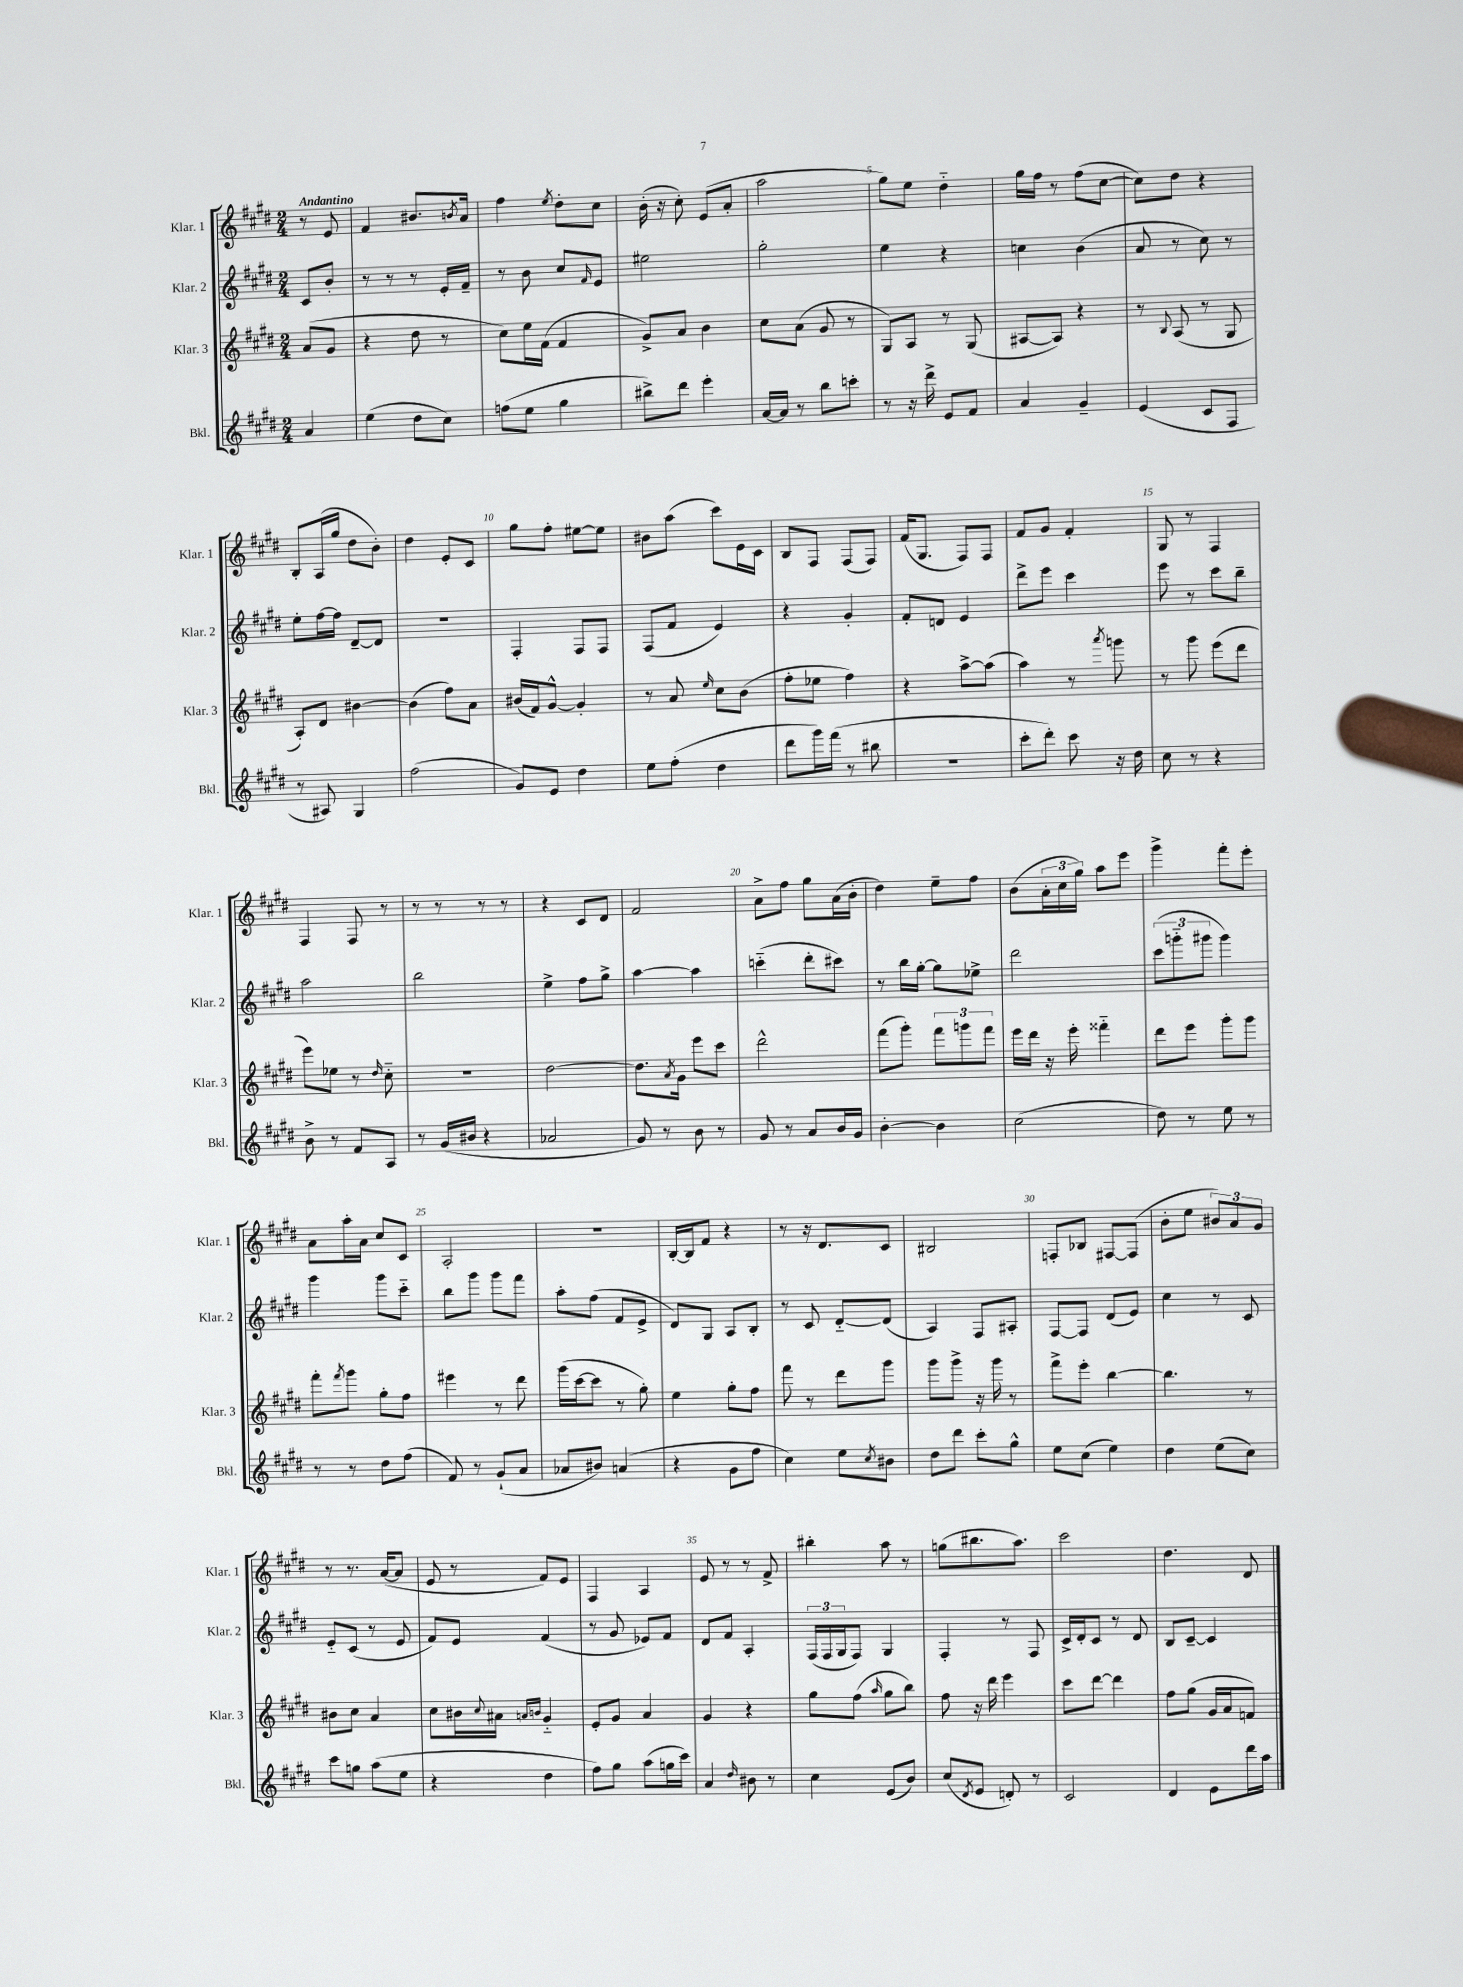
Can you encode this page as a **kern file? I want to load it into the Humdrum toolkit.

**kern	**kern	**kern	**kern
*part4	*part3	*part2	*part1
*staff4	*staff3	*staff2	*staff1
*I"Bkl.	*I"Klar. 3	*I"Klar. 2	*I"Klar. 1
*I'Bkl.	*I'Klar. 3	*I'Klar. 2	*I'Klar. 1
*clefG2	*clefG2	*clefG2	*clefG2
*k[f#c#g#d#]	*k[f#c#g#d#]	*k[f#c#g#d#]	*k[f#c#g#d#]
*M2/4	*M2/4	*M2/4	*M2/4
=	=	=	=
!	!	!	!LO:TX:a:B:t=Andantino
4a/	(8a/L	8c#/L	8r
.	8g#/J	8b'/J	8e/
=1	=1	=1	=1
(4ee\	4r	8r	4f#/
.	.	8r	.
8dd#\L	8dd#\	8r	8.b#X/L
8cc#\J)	8r	16e'/LL	.
.	.	.	8qbn/
.	.	16f#~/JJ	16a/Jk
=2	=2	=2	=2
(8ffn\L	8cc#\L)	8r	4ff#\
8ee\J	16ee\L	8b\	.
.	(16f#\JJ	.	.
.	.	.	8qee/
4gg#\	4f#/	8cc#/L	8dd#'\L
.	.	16qqf#/	.
.	.	8e/J	8cc#\J
=3	=3	=3	=3
8bb#X^\L)	8g#^/L)	2ee#X\	(16b'\
.	.	.	16r
8ddd#\J	8a/J	.	8cc#'\)
4eee'\	4b\	.	(8e/L
.	.	.	8a'/J
=4	=4	=4	=4
[16a/LL	8cc#\L	2gg#'\	2aa\
16a/JJ]	.	.	.
8r	(8a\J	.	.
8bb\L	8g#/	.	.
8cccn'\J	8r	.	.
=5	=5	=5	=5
8r	8G#/L)	4ee\	8gg#\L)
16r	8A/J	.	8ee\J
16ddd#^\	.	.	.
8e/L	8r	4r	4dd#\
8f#/J	(8G#/	.	.
=6	=6	=6	=6
4a/	[8A#X/L	4ccn\	16gg#\LL
.	.	.	16ff#\JJ
.	8A#/J])	.	8r
4g#~/	4r	(4b\	(8ff#\L
.	.	.	[8cc#\J
=7	=7	=7	=7
(4e/	8r	8a/	8cc#\L])
.	8qqB/	.	.
.	(8A/	8r	8dd#\J
8c#/L	8r	8cc#\)	4r
8F#/J	8G#/	8r	.
!!LO:LB:g=z
=8	=8	=8	=8
8r	8A'/L)	8ee'\L	8B'/L
8A#X/)	8d#/J	[16ff#\L	(16A/L
.	.	16ff#\JJ]	16gg#/JJ
4G#/	[4b#X\	[8d#~/L	8dd#\L
.	.	8d#/J]	8b'\J)
=9	=9	=9	=9
(2ff#\	(4b#\]	2r	4dd#\
.	8ff#\L)	.	8e'/L
.	8a\J	.	8c#/J
=10	=10	=10	=10
8g#/L)	(16b#X/LL	4F#'/	8gg#\L
.	16f#/J)	.	.
8e/J	[8g#^^/J	.	8ff#'\J
4dd#\	4g#'/]	8F#/L	[8ee#X\L
.	.	8F#/J	8ee#\J]
=11	=11	=11	=11
8ee\L	8r	(8F#/L	8b#X\L
(8ff#'\J	8a/	8f#/J	(8aa\J
.	16qqee/	.	.
4dd#\	8cc#\L	4e/)	8ccc#\L)
.	(8b\J	.	16e\L
.	.	.	16c#\JJ
=12	=12	=12	=12
8ddd#\L	8ff#'\L	4r	8B/L
16ggg#\L)	8ee-X\J	.	8F#/J
(16fff#\JJ	.	.	.
8r	4ff#\)	4g#'/	(8F#/L
8bb#X\	.	.	8F#/J)
=13	=13	=13	=13
2r	4r	8f#'/L	(16f#/KL
.	.	.	8.G#/J
.	.	8dn/J	.
.	[8aa^\L	4e/	8F#/L)
.	(8aa\J]	.	8F#/J
=14	=14	=14	=14
8ccc#'\L	4aa\)	8ddd#^\L	8f#/L
8ddd#'\J)	.	8eee\J	8g#/J
8ccc#\	8r	4ccc#\	4f#'/
.	8qaaa/	.	.
16r	8gggn\	.	.
16dd#\	.	.	.
=15	=15	=15	=15
8cc#\	8r	8eee\	8G#/
8r	8ggg#\	8r	8r
4r	(8eee\L	8ccc#\L	4F#/
.	8ddd#\J	8bb~\J	.
!!LO:LB:g=z
=16	=16	=16	=16
8b^\	8eee\L)	2aa\	4F#/
8r	8ee-X\J	.	.
8f#/L	8r	.	8F#/
.	16qqdd#/	.	.
8A/J	8cc#\	.	8r
=17	=17	=17	=17
8r	2r	2bb\	8r
(16g#/LL	.	.	8r
16b#X/JJ	.	.	.
4r	.	.	8r
.	.	.	8r
=18	=18	=18	=18
2a-X/	[2dd#\	4ee^\	4r
.	.	8ff#\L	8c#/L
.	.	8gg#^\J	8d#/J
=19	=19	=19	=19
8g#/)	8.dd#\L]	[4aa\	2f#/
8r	.	.	.
.	8qa/	.	.
.	16g#\Jk	.	.
8b\	8eee\L	4aa\]	.
8r	8ccc#\J	.	.
=20	=20	=20	=20
8g#/	2ddd#^^\	(4cccn\	8a^\L
8r	.	.	8ff#\J
8a/L	.	8ddd#'\L	8gg#\L
16b/L	.	8ccc#X\J)	(16a\L
16g#/JJ	.	.	16b'\JJ
=21	=21	=21	=21
[4b'\	(8fff#\L	8r	4dd#\)
.	8ggg#'\J)	16bb\LL	.
.	.	[16gg#'\JJ	.
4b\]	12fff#\L	8gg#\L]	8ee~\L
.	12gggn\	.	.
.	.	8ee-X^\J	8ff#\J
.	12fff#\J	.	.
=22	=22	=22	=22
(2cc#\	16eee\LL	2ddd#\	(8b\L
.	16ddd#\JJ	.	.
.	16r	.	24a'\L
.	.	.	24cc#\
.	16eee'\	.	.
.	.	.	24gg#\JJ)
.	4fff##X\	.	8aa\L
.	.	.	8eee\J
=23	=23	=23	=23
8dd#\)	8ddd#\L	(12ccc#\L	4ggg#^\
.	.	12gggn\	.
8r	8eee\J	.	.
.	.	12ggg#X\J	.
8ee\	8ggg#'\L	4ggg#\)	8fff#'\L
8r	8ggg#\J	.	8eee'\J
!!LO:LB:g=z
=24	=24	=24	=24
8r	8fff#'\L	4ggg#\	8a\L
.	8qfff#/	.	.
8r	8ggg#\J	.	16aa'\L
.	.	.	16a\JJ
8dd#\L	8gg#'\L	8ggg#\L	8cc#/L
(8ff#\J	8ff#\J	8ccc#\J	8c#/J
=25	=25	=25	=25
8f#/)	4eee#X\	8bb\L	2A'/
8r	.	8ggg#\J	.
(8g#`/L	8r	8ggg#\L	.
8a/J	8ddd#\	8fff#\J	.
=26	=26	=26	=26
8a-X/L	(16ggg#\LL	8aa'\L	2r
.	[16ccc#\J	.	.
8b#X/J)	8ccc#\J]	(8ff#\J	.
(4an/	8r	8f#/L	.
.	8gg#'\)	8e^/J	.
=27	=27	=27	=27
4r	4ee\	8d#/L)	[16B'/LL
.	.	.	16B/J]
.	.	8G#/J	8f#/J
8g#\L	8gg#'\L	8A/L	4r
8ff#\J	8ff#\J	8B'/J	.
=28	=28	=28	=28
4cc#\)	8fff#\	8r	8r
.	8r	8c#/	16r
.	.	.	8.d#/L
8ee\L	8ddd#\L	[8d#/L	.
8qcc#/	.	.	.
8b#X\J	8ggg#\J	(8d#/J]	8c#/J
=29	=29	=29	=29
8dd#\L	8ggg#\L	4A/)	2B#X/
8ddd#\J	8ggg#^\J	.	.
8ccc#'\L	16r	8F#/L	.
.	16ggg#\	.	.
8gg#^^\J	8r	8A#X'/J	.
=30	=30	=30	=30
8ee\L	8fff#^\L	[8F#/L	8Fn'/L
(8cc#\J	8eee'\J	8F#/J]	8B-X/J
4ee\)	[4bb\	(8d#/L	[8F#X/L
.	.	8e/J)	(8F#/J]
=31	=31	=31	=31
4dd#\	4.bb\]	4cc#\	8b'\L
.	.	.	8ee\J
(8ee\L	.	8r	12b#X/L)
.	.	.	12a/
8cc#\J)	8r	8c#/	.
.	.	.	12g#/J
!!LO:LB:g=z
=32	=32	=32	=32
8ccc#\L	8b#X\L	8e/L	8r
8ggn\J	8cc#\J	(8c#/J	8.r
(8aa\L	4a/	8r	.
.	.	.	([16a/KL
8ee\J	.	8e/	8a/J]
=33	=33	=33	=33
4r	8cc#\L	8f#/L)	8e/
.	16b#X\L	8e/J	8r
.	8qqcc#/	.	.
.	16a#X\JJ	.	.
.	16qqan/LL	.	.
.	16qqbn/JJ	.	.
4dd#\	4g#/	(4f#/	8f#/L)
.	.	.	8e/J
=34	=34	=34	=34
8ff#\L)	8e'/L	8r	4F#/
8gg#\J	8g#/J	8g#/	.
(8aa\L	4a/	8e-X/L)	4A/
16ggn\L	.	8f#/J	.
16ccc#\JJ)	.	.	.
=35	=35	=35	=35
4a/	4g#/	8d#/L	8e/
.	.	8f#/J	8r
16qqdd#/	.	.	.
8b#X\	4r	4A'/	8r
8r	.	.	8f#^/
=36	=36	=36	=36
4cc#\	8gg#\L	(24F#/LL	4bb#X'\
.	.	24F#/	.
.	.	24G#/J	.
.	(8ff#\J	8F#/J)	.
.	16qqaa/	.	.
(8e/L	8gg#\L	4G#/	8aa\
8b/J)	8bb\J)	.	8r
=37	=37	=37	=37
(8cc#/L	8ff#\	4F#'/	(8ggn\L
8qd#/	.	.	.
8e/J	16r	.	8.bb#X\
.	16ddd#\	.	.
8dn'/)	4eee\	8r	.
.	.	.	8.aa\J)
8r	.	8F#/	.
=38	=38	=38	=38
2c#/	8ccc#\L	16c#^/LL	2ccc#\
.	.	16d#'/J	.
.	[8ddd#\J	8c#/J	.
.	4ddd#\]	8r	.
.	.	8d#/	.
=39	=39	=39	=39
4d#/	8ff#\L	8B/L	4.dd#\
.	(8gg#\J	[8c#~/J	.
8e\L	16g#/LL	4c#/]	.
.	16a/J	.	.
16ddd#\L	8fn/J)	.	8d#/
16aa\JJ	.	.	.
==	==	==	==
*-	*-	*-	*-
